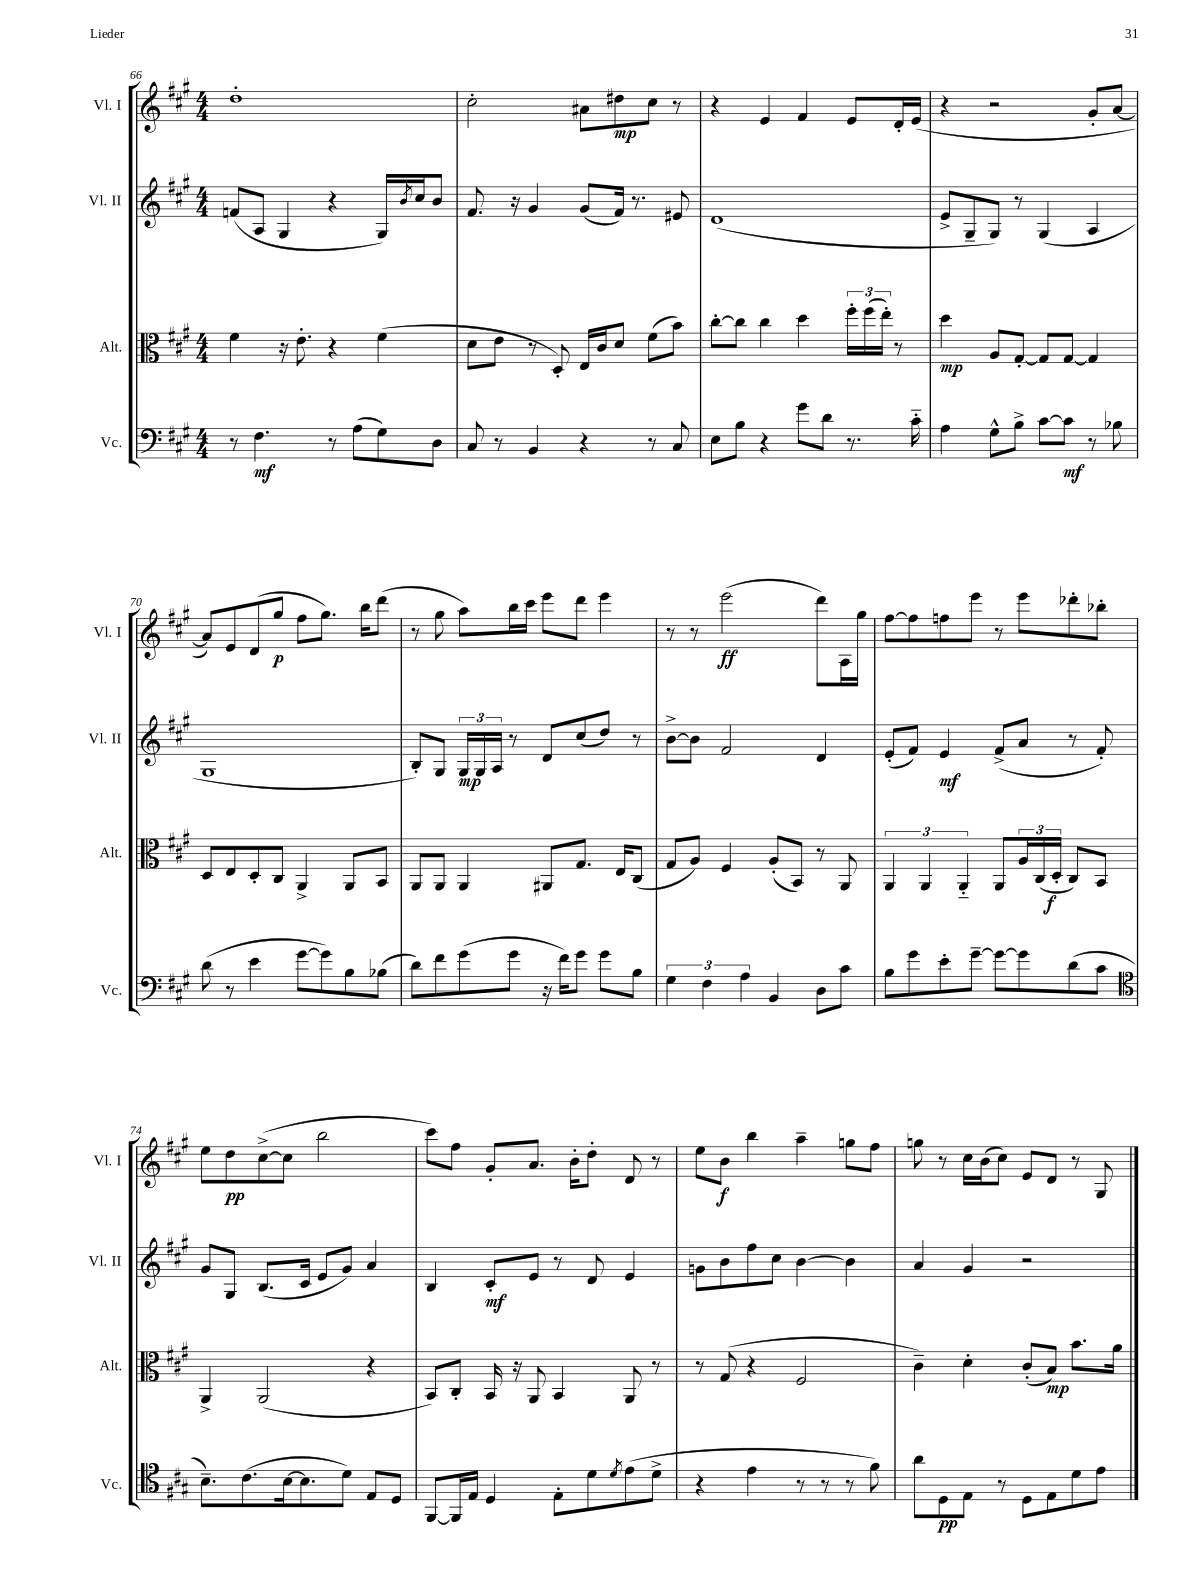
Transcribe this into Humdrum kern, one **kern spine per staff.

**kern	**dynam	**kern	**dynam	**kern	**dynam	**kern	**dynam
*part4	*part4	*part3	*part3	*part2	*part2	*part1	*part1
*staff4	*staff4	*staff3	*staff3	*staff2	*staff2	*staff1	*staff1
*I"Vc.	*	*I"Alt.	*	*I"Vl. II	*	*I"Vl. I	*
*I'Vc.	*	*I'Alt.	*	*I'Vl. II	*	*I'Vl. I	*
*clefF4	*	*clefC3	*	*clefG2	*	*clefG2	*
*k[f#c#g#]	*	*k[f#c#g#]	*	*k[f#c#g#]	*	*k[f#c#g#]	*
*M4/4	*	*M4/4	*	*M4/4	*	*M4/4	*
=66	=66	=66	=66	=66	=66	=66	=66
8r	.	4f#\	.	(8fn/L	.	1dd'	.
4.F#\	mf	.	.	8A/J	.	.	.
.	.	16r	.	4G#/	.	.	.
.	.	8.e'\	.	.	.	.	.
8r	.	4r	.	4r	.	.	.
(8A\L	.	.	.	.	.	.	.
8G#\)	.	(4f#\	.	16G#/LL)	.	.	.
.	.	.	.	8qb/	.	.	.
.	.	.	.	16cc#/J	.	.	.
8D\J	.	.	.	8b/J	.	.	.
=67	=67	=67	=67	=67	=67	=67	=67
8C#/	.	8d\L	.	8.f#/	.	2cc#'\	.
8r	.	8e\J	.	.	.	.	.
.	.	.	.	16r	.	.	.
4BB/	.	8r	.	4g#/	.	.	.
.	.	8D'/)	.	.	.	.	.
4r	.	16E/LL	.	(8g#/L	.	8a#X\L	.
.	.	16c#/J	.	.	.	.	.
.	.	8d/J	.	16f#/Jk)	.	8dd#X\	mp
.	.	.	.	8.r	.	.	.
8r	.	(8f#\L	.	.	.	8cc#\J	.
8C#/	.	8b\J)	.	8e#X/	.	8r	.
=68	=68	=68	=68	=68	=68	=68	=68
8E\L	.	[8cc#'\L	.	(1d	.	4r	.
8B\J	.	8cc#\J]	.	.	.	.	.
4r	.	4cc#\	.	.	.	4e/	.
8g#\L	.	4dd\	.	.	.	4f#/	.
8d\J	.	.	.	.	.	.	.
8.r	.	24ff#'\LL	.	.	.	8e/L	.
.	.	(24ff#\	.	.	.	.	.
.	.	24ee'\JJ)	.	.	.	.	.
.	.	8r	.	.	.	16d'/L	.
16c#\	.	.	.	.	.	(16e/JJ	.
=69	=69	=69	=69	=69	=69	=69	=69
4A\	.	4dd\	mp	8e^/L	.	4r	.
.	.	.	.	8G#~/	.	.	.
8G#^^\L	.	8A/L	.	8G#/J)	.	2r	.
8B^\J	.	[8G#'/J	.	8r	.	.	.
[8c#\L	.	8G#/L]	.	(4G#/	.	.	.
8c#\J]	mf	[8G#/J	.	.	.	.	.
8r	.	4G#/]	.	4A/	.	8g#'/L	.
8B-X\	.	.	.	.	.	[8a/J	.
!!LO:LB:g=z
=70	=70	=70	=70	=70	=70	=70	=70
(8d\	.	8D/L	.	1G#	.	8a/L])	.
8r	.	8E/	.	.	.	8e/	.
4e\	.	8D'/	.	.	.	(8d/	.
.	.	8C#/J	.	.	.	8gg#/J	p
[8g#\L	.	4AA^/	.	.	.	8ff#\L	.
8g#\])	.	.	.	.	.	8.gg#\J)	.
8B\	.	8AA/L	.	.	.	.	.
.	.	.	.	.	.	16bb\KL	.
(8B-X\J	.	8BB/J	.	.	.	(8ddd\J	.
=71	=71	=71	=71	=71	=71	=71	=71
8d\L)	.	8AA/L	.	8B'/L)	.	8r	.
8f#\	.	8AA/J	.	8G#/J	.	8gg#\	.
(8g#\	.	4AA/	.	24G#/LL	mp	8aa\L)	.
.	.	.	.	24G#/	.	.	.
.	.	.	.	24A/JJ	.	.	.
8g#\J	.	.	.	8r	.	16bb\L	.
.	.	.	.	.	.	16ccc#\JJ	.
16r	.	8AA#X/L	.	8d/L	.	8eee\L	.
16f#\KL)	.	.	.	.	.	.	.
8g#\J	.	8.G#/J	.	(8cc#/	.	8ddd\J	.
8g#\L	.	.	.	8dd/J)	.	4eee\	.
.	.	16E/KL	.	.	.	.	.
8B\J	.	(8C#/J	.	8r	.	.	.
=72	=72	=72	=72	=72	=72	=72	=72
6G#\	.	8G#/L	.	[8b^\L	.	8r	.
.	.	8A/J)	.	8b\J]	.	8r	.
6F#\	.	.	.	.	.	.	.
.	.	4F#/	.	2f#/	.	(2eee\	ff
6A\	.	.	.	.	.	.	.
4BB/	.	(8A'/L	.	.	.	.	.
.	.	8BB/J)	.	.	.	.	.
8D\L	.	8r	.	4d/	.	8ddd\L)	.
8c#\J	.	8AA/	.	.	.	16A\L	.
.	.	.	.	.	.	16gg#\JJ	.
=73	=73	=73	=73	=73	=73	=73	=73
8B\L	.	6AA/	.	(8e'/L	.	[8ff#\L	.
8g#\	.	.	.	8f#/J)	.	8ff#\]	.
.	.	6AA/	.	.	.	.	.
8e'\	.	.	.	4e/	mf	8ffn\	.
.	.	6AA/	.	.	.	.	.
[8g#~\J	.	.	.	.	.	8eee\J	.
8g#\L_	.	8AA/L	.	(8f#^/L	.	8r	.
8g#\]	.	24A/L	.	8a/J	.	8eee\L	.
.	.	(24C#/	.	.	.	.	.
.	.	24D'/JJ	f	.	.	.	.
(8d\	.	8C#/L)	.	8r	.	8ddd-X'\	.
8c#\J	.	8BB/J	.	8f#'/)	.	8bb-X'\J	.
!!LO:LB:g=z
=74	=74	=74	=74	=74	=74	=74	=74
*clefC4	*	*	*	*	*	*	*
8.B~\L)	.	4AA^/	.	8g#/L	.	8ee\L	.
.	.	.	.	8G#/J	.	8dd\	pp
(8.c#\	.	.	.	.	.	.	.
.	.	(2AA/	.	(8.B/L	.	([8cc#^\	.
[16B\k	.	.	.	.	.	8cc#\J]	.
8.B\]	.	.	.	16c#/Jk	.	.	.
.	.	.	.	8e/L	.	2bb\	.
8d\J)	.	.	.	8g#/J)	.	.	.
8E/L	.	4r	.	4a/	.	.	.
8D/J	.	.	.	.	.	.	.
=75	=75	=75	=75	=75	=75	=75	=75
[8FF#/L	.	8BB/L)	.	4B/	.	8ccc#\L)	.
16FF#/L]	.	8C#'/J	.	.	.	8ff#\J	.
16E/JJ	.	.	.	.	.	.	.
4D/	.	16BB/	.	8c#'/L	mf	8g#'/L	.
.	.	16r	.	.	.	.	.
.	.	8AA/	.	8e/J	.	8.a/J	.
8E'\L	.	4BB/	.	8r	.	.	.
.	.	.	.	.	.	16b'\KL	.
8d\	.	.	.	8d/	.	8dd'\J	.
8qd/	.	.	.	.	.	.	.
(8e\	.	8AA/	.	4e/	.	8d/	.
8d^\J	.	8r	.	.	.	8r	.
=76	=76	=76	=76	=76	=76	=76	=76
4r	.	8r	.	8gn\L	.	8ee\L	.
.	.	(8G#/	.	8b\	.	8b\J	f
4e\	.	4r	.	8ff#\	.	4bb\	.
.	.	.	.	8cc#\J	.	.	.
8r	.	2F#/	.	[4b\	.	4aa~\	.
8r	.	.	.	.	.	.	.
8r	.	.	.	4b\]	.	8ggn\L	.
8f#\)	.	.	.	.	.	8ff#\J	.
=77	=77	=77	=77	=77	=77	=77	=77
8a\L	.	4c#~\)	.	4a/	.	8ggn\	.
8D\	pp	.	.	.	.	8r	.
8E\J	.	4d'\	.	4g#/	.	16cc#\LL	.
.	.	.	.	.	.	(16b\J	.
8r	.	.	.	.	.	8cc#\J)	.
8D\L	.	(8c#'/L	.	2r	.	8e/L	.
8E\	.	8B/J)	mp	.	.	8d/J	.
8d\	.	8.b\L	.	.	.	8r	.
8e\J	.	.	.	.	.	8G#/	.
.	.	16a\Jk	.	.	.	.	.
==	==	==	==	==	==	==	==
*-	*-	*-	*-	*-	*-	*-	*-
